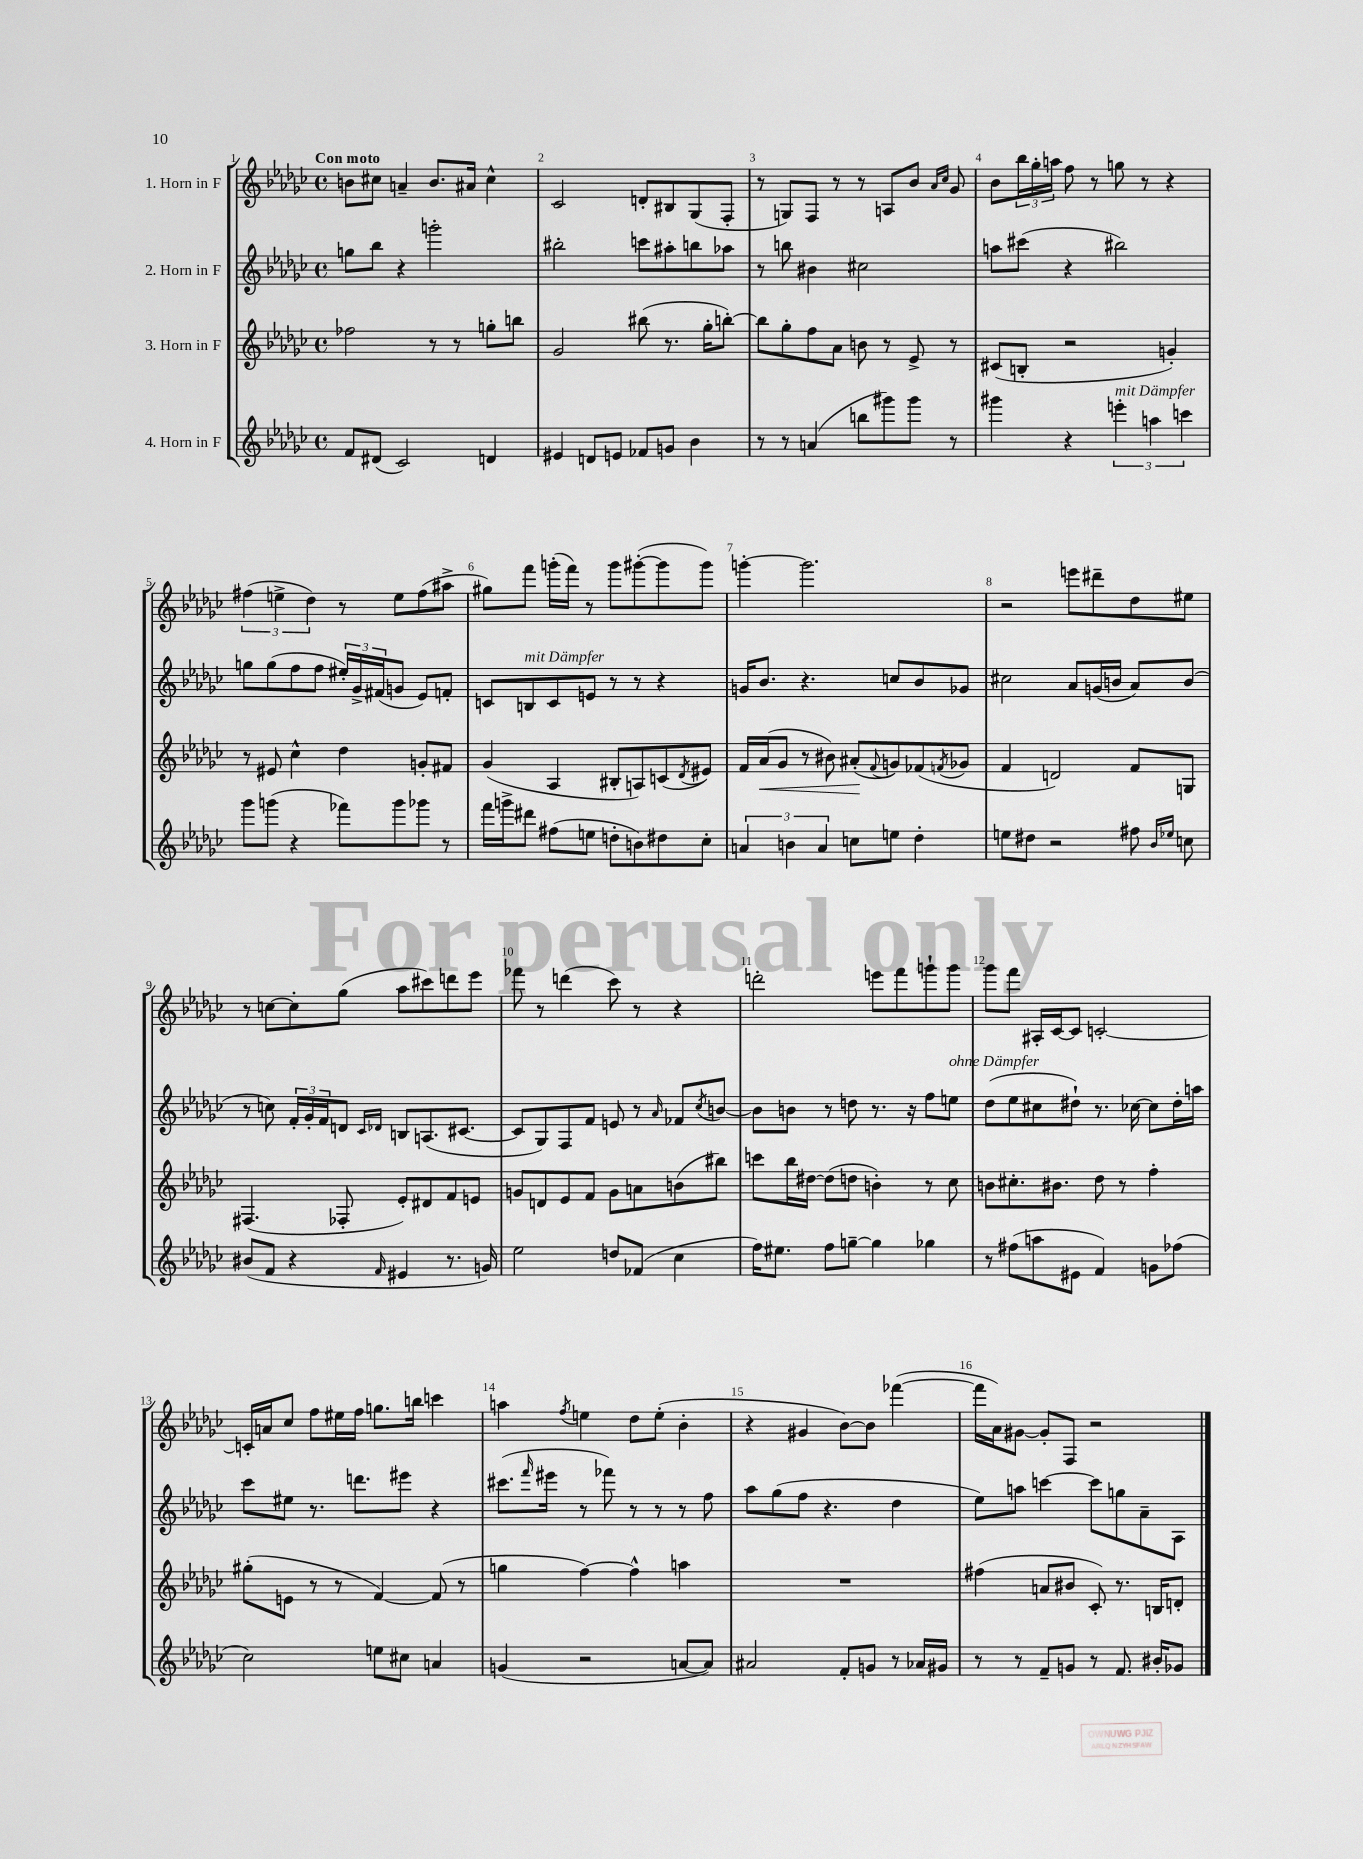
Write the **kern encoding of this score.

**kern	**kern	**kern	**kern
*staff4	*staff3	*staff2	*staff1
*clefG2	*clefG2	*clefG2	*clefG2
*k[b-e-a-d-g-c-]	*k[b-e-a-d-g-c-]	*k[b-e-a-d-g-c-]	*k[b-e-a-d-g-c-]
*M4/4	*M4/4	*M4/4	*M4/4
*met(c)	*met(c)	*met(c)	*met(c)
8f/L	2ff-\	8gg\L	8b\L
(8d#/J	.	8bb-\J	8cc#\J
2c-/)	.	4r	4a~/
.	8r	2ggg'\	8.b/L
.	8r	.	.
.	.	.	16a#/Jk
4d/	8gg'\L	.	4cc#^^\
.	8bb\J	.	.
=	=	=	=
4e#/	2g-/	2bb#'\	2c-/
8d/L	.	.	.
8e/J	.	.	.
8f-/L	(8bb#\	8ccc\L	8d'/L
8g/J	8.r	8aa#'\	8B#/
4b-\	.	8bb\	(8G-/
.	16gg-'\LK	.	.
.	[8bb'\J)	8aa-\J	8F'/J
=	=	=	=
8r	8bb\]L	8r	8r
8r	8gg-'\	8bb\	8G/L)
(4a/	8ff\	4b#\	8F/J
.	8a-\J	.	8r
8bb\L	8b\	2cc#\	8r
8ggg#\)	8r	.	8A/L
8ggg#\J	8e-^/	.	8b-/J
.	.	.	16qqa-/LL
.	.	.	16qqcc-/JJ
8r	8r	.	8g-/
=	=	=	=
4ggg#\	(8c#/L	8aa\L	8b-\L
.	8B'/J	(8ccc#\J	24bb-\L
.	.	.	24gg-'\
.	.	.	24aa\JJ
4r	2r	4r	8ff\
.	.	.	8r
6eee'\	.	2bb#\)	8gg\
.	.	.	8r
6aa\	.	.	.
.	4g'/)	.	4r
6ccc\	.	.	.
=	=	=	=
8ggg-\L	8r	8gg\L	(6ff#\
(8ggg\J	8e#/	(8gg\	.
.	.	.	6ee^\
4r	4cc-^^\	8ff\	.
.	.	.	6dd-\)
.	.	8ff\J	.
8fff-\L)	4dd-\	24ee#'/LL)	8r
.	.	24g-^/	.
.	.	(24f#/J	.
8ggg\	.	8g/J	8ee\L
8ggg-\J	8g'/L	8e-/L)	(8ff#\
8r	8f#/J	8f'/J	8aa#^\J
=	=	=	=
16fff\LL	(4g-/	8c/L	8gg#\L)
16ggg^\J	.	.	.
8ddd#\J	.	8B/	8fff\J
(8ff#\L	4A-/	8c/	(16ggg'\LL
.	.	.	16fff\JJ)
8ee\J	.	8e/J	8r
8dd'\L	8B#'/L	8r	8ggg\L
8b\)	8A/)	8r	([8ggg#'\
8dd#\	(8c/	4r	8ggg#\]
.	8qd-/	.	.
8cc-'\J	8e#/J)	.	8ggg#\J)
=	=	=	=
6a/	16f/LL	16g/LK	[4ggg'\
.	(16a-/J	8.b-/J	.
.	8g-/J	.	.
6b\	.	.	.
.	8r	4.r	2.ggg\]
6a/	.	.	.
.	8b#\)	.	.
8cc\L	(8a#'/L	.	.
.	8qqf/	.	.
8ee\J	8g/)	8cc/L	.
4dd-'\	(8f-/	8b-/	.
.	8qf/	.	.
.	8g-/J	8g-/J	.
=	=	=	=
8ee\L	4f/	2cc#\	2r
8dd#\J	.	.	.
2r	2d/)	.	.
.	.	8a-/L	8eee\L
.	.	(16g/L	8ddd#~\
.	.	16b/JJ	.
8ff#\	8f/L	8a-/L)	8dd-\
16qqb-/LL	.	.	.
16qqee-/JJ	.	.	.
8cc\	8G/J	(8b/J	8ee#\J
=	=	=	=
(8b#/L	(4.F#/	8r	8r
8f/J	.	8cc\)	[8cc\L
4r	.	24f'/LL	8cc'\]
.	.	24g-'/	.
.	.	24f/J	.
.	8F-'/	8d/J	(8gg-\J
.	.	16qqc-/LL	.
16qqf/	.	16qqd-/JJ	.
4e#/	8e-'/L)	8B/L	8aa-\L
.	8d#/	(8.A/	8ccc#\)
8.r	8f/	.	8ddd\
.	.	[8.c#/J	.
.	8e/J	.	8eee-\J
16g/)	.	.	.
=	=	=	=
2ee-\	8g/L	8c#/]L	8fff-\
.	8d/	8G-/)	8r
.	8e-/	8F/	(4ddd\
.	8f/J	8f/J	.
8dd/L	8g\L	8e/	8ccc-\)
(8f-/J	8a\	8r	8r
.	.	16qqa-/	.
4cc-\	(8b\	8f-/L	4r
.	.	8qcc-/	.
.	8bb#\J)	[8b/J	.
=	=	=	=
16ff\LK)	8ccc\L	8b\]L	2ddd'\
8.ee#\J	.	.	.
.	16bb-\L	8b\J	.
.	[16dd#\JJ	.	.
8ff\L	(8dd#\]L	8r	.
[8gg~\J	8dd\J	8dd\	.
4gg\]	4b'\)	8.r	8eee\L
.	.	.	8fff\
.	.	16r	.
4gg-\	8r	8ff\L	8ggg`\
.	8cc-\	8ee\J	8ggg\J
=	=	=	=
8r	8b\L	(8dd-\L	8ggg-\L
(8ff#\L	8.cc#'\	8ee-\	8fff\J
8aa\	.	8cc#\	16A#'/LL
.	8.b#\J	.	[16c-/J
8e#\J	.	8dd#`\J)	8c-/]J
4f/)	8dd-\	8.r	[2c'/
.	8r	.	.
.	.	[16cc-\	.
8g\L	4ff'\	8cc-\]L	.
(8ff-\J	.	16dd#'\L	.
.	.	16aa\JJ	.
=	=	=	=
2cc-\)	(8gg#'\L	8ccc-\L	16c'/]LL
.	.	.	16a/J
.	8e\J	8ee#\J	8cc-/J
.	8r	8.r	8ff\L
.	8r	.	16ee#\L
.	.	8.ddd\L	16ff\JJ
8ee\L	[4f/)	.	8.gg\L
8cc#\J	.	8eee#\J	.
.	.	.	16bb\Jk
4a/	(8f/]	4r	4ccc\
.	8r	.	.
=	=	=	=
(4g/	4gg\	(8.ccc#\L	4aa\
.	.	16qqfff/	.
.	.	16eee#\Jk	.
.	.	.	8qff/
2r	[4ff\)	8r	4ee\
.	.	8fff-\)	.
.	4ff^^\]	8r	8dd-\L
.	.	8r	(8ee'\J
[8a/L	4aa\	8r	4b-'\
8a/]J)	.	8ff\	.
=	=	=	=
2a#/	1r	8aa-\L	4r
.	.	(8gg-\	.
.	.	8ff\J	4g#/
.	.	4.r	.
8f'/L	.	.	[8b-\L)
8g/J	.	.	8b-\]J
8r	.	4dd-\	([4fff-\
16a-/LL	.	.	.
16g#/JJ	.	.	.
=	=	=	=
8r	(4ff#\	8ee-\L)	16fff-\]LL
.	.	.	16a-\J)
8r	.	8aa\J	[8g#\J
8f~/L	8a/L	[4ccc\	8g#'/]L
8g/J	8b#/J	.	8F/J
8r	8c-'/)	8ccc\]L	2r
8.f/	8.r	8gg\	.
.	.	8a-~\	.
16b#'/LK	16B/LK	.	.
8g-/J	8d'/J	8A-\J	.
==	==	==	==
*-	*-	*-	*-
